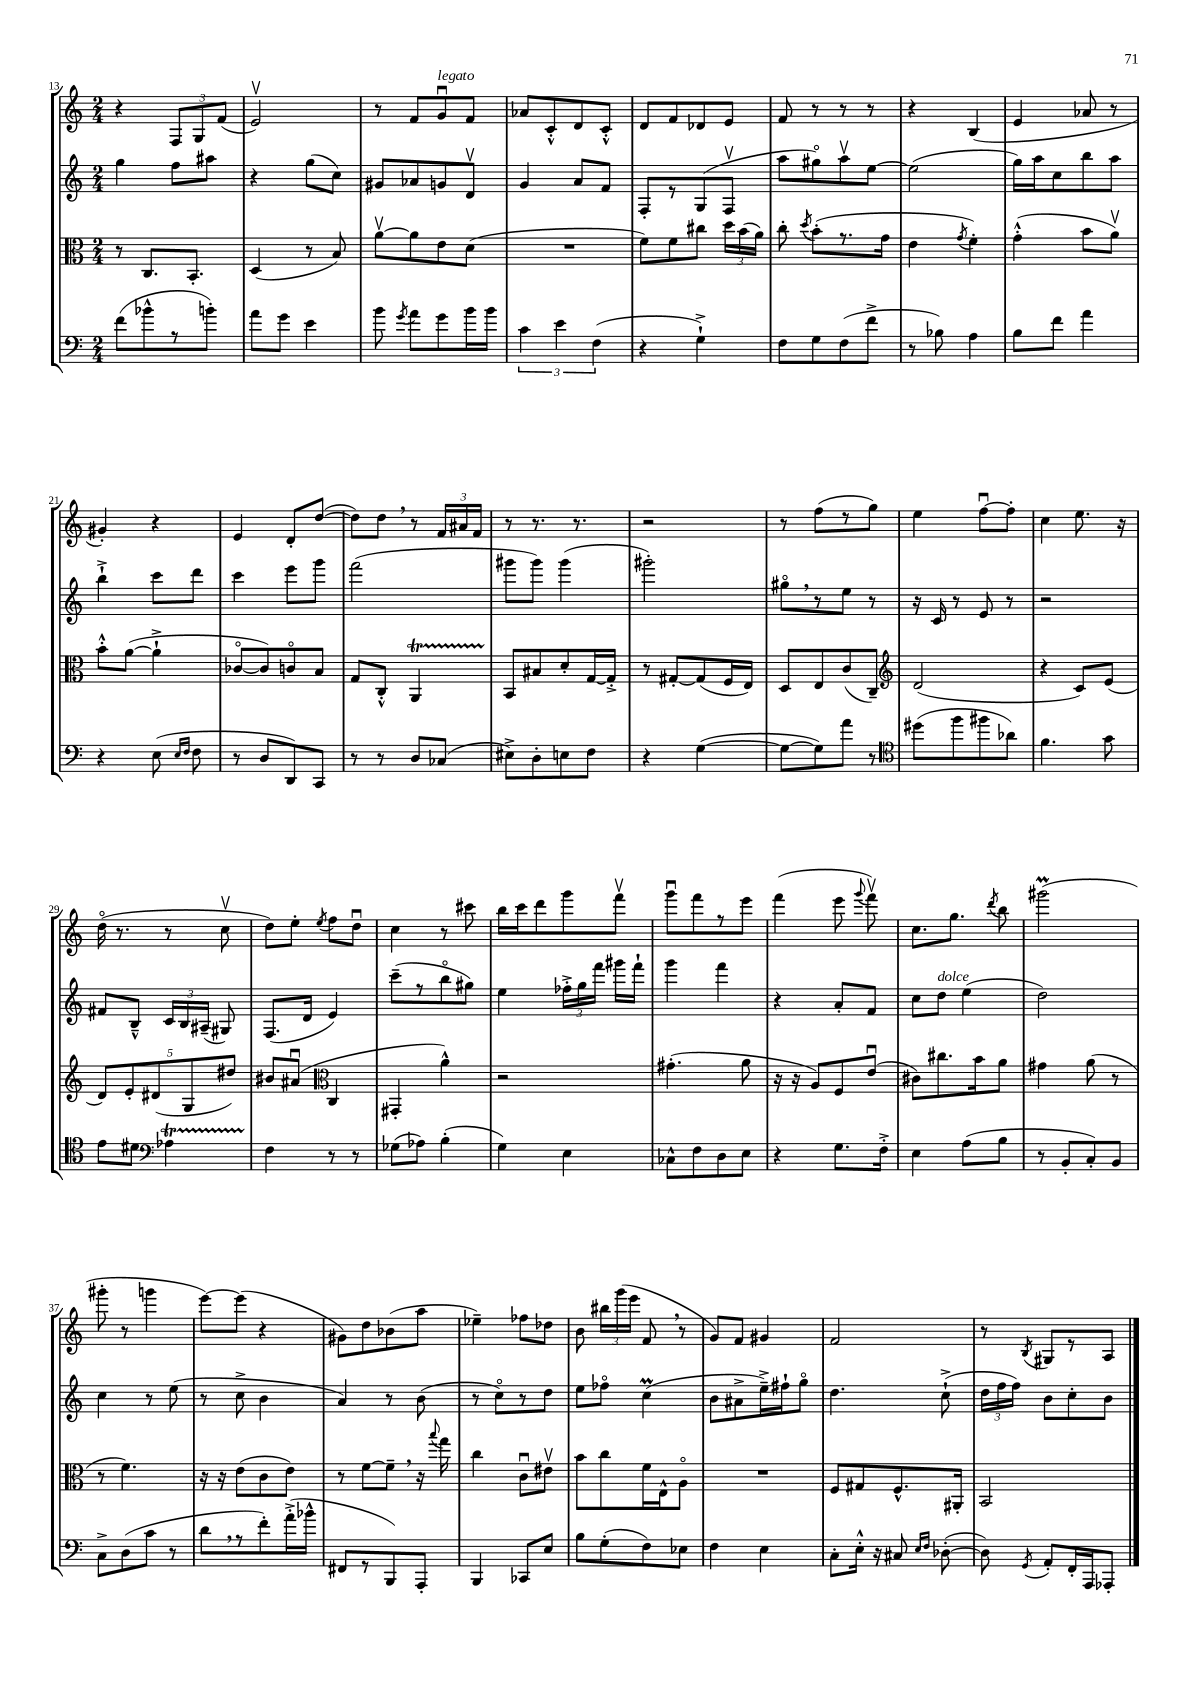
<<
\new StaffGroup <<
\new Staff = "s0" {
    \clef treble \key c \major \numericTimeSignature \time 2/4
    \autoBeamOff r4 \tuplet 3/2 { f8[ g8 f'8]( } |
    e'2\upbow) |
    r8 f'8[ g'8\downbow^\markup { \italic "legato" } f'8] |
    aes'8[ c'8-.-^ d'8 c'8]-.-^ |
    d'8[ f'8 des'8 e'8] |
    f'8 r8 r8 r8 |
    r4 b4( |
    e'4 aes'8 r8 |
    gis'4-.) r4 |
    e'4 d'8[-. d''8]~( |
    d''8[) d''8] \breathe r8 \tuplet 3/2 { f'16[ ais'16 f'16] } |
    r8 r8. r8. |
    r2 |
    r8 f''8[( r8 g''8]) |
    e''4 f''8[~\downbow f''8]-. |
    c''4 e''8. r16 |
    d''16\flageolet( r8. r8 c''8\upbow |
    d''8[) e''8]-. \acciaccatura { e''8 } f''8[ d''8]\downbow |
    c''4 r8 cis'''8 |
    b''16[ c'''16 d'''8 g'''8 f'''8]\upbow |
    g'''8[\downbow f'''8 r8 e'''8] |
    f'''4( e'''8 \appoggiatura { g'''8 } f'''8\upbow) |
    c''8.[ g''8.] \acciaccatura { d'''8 } b''8 |
    gis'''2\prall( |
    gis'''8-. r8 g'''4 |
    e'''8[~) e'''8]( r4 |
    gis'8[) d''8 bes'8( a''8] |
    ees''4--) fes''8[ des''8] |
    b'8 \tuplet 3/2 { bis''16[ g'''16( e'''16] } f'8 \breathe r8 |
    g'8[) f'8] gis'4 |
    f'2 |
    r8 \acciaccatura { b8 } gis8[ r8 a8] \bar "|." |
}
\new Staff = "s1" {
    \clef treble \key c \major \numericTimeSignature \time 2/4
    \autoBeamOff g''4 f''8[ ais''8] |
    r4 g''8[( c''8]) |
    gis'8[ aes'8 g'8 d'8]\upbow |
    g'4 a'8[ f'8] |
    f8[-. r8 g8( f8]\upbow |
    a''8[ gis''8\flageolet) a''8\upbow e''8]~ |
    e''2( |
    g''16[) a''16 c''8 b''8 a''8] |
    b''4-!-> c'''8[ d'''8] |
    c'''4 e'''8[ g'''8] |
    f'''2( |
    gis'''8[ gis'''8]) gis'''4( |
    gis'''2-.) |
    gis''8[\flageolet \breathe r8 e''8] r8 |
    r16 c'16 r8 e'8 r8 |
    r2 |
    fis'8[ b8]---^ \tuplet 3/2 { c'16[ b16 ais16]--( } gis8) |
    f8.[( d'16] e'4) |
    c'''8[--( r8 b''8\flageolet gis''8]) |
    e''4 \tuplet 3/2 { fes''16[-.-> g''16 f'''16] } gis'''16[ f'''16]-! |
    g'''4 f'''4 |
    r4 a'8[-. f'8] |
    c''8[ d''8]^\markup { \italic "dolce" } e''4( |
    d''2) |
    c''4 r8 e''8( |
    r8 c''8-> b'4 |
    a'4) r8 b'8( |
    r8 c''8[\flageolet) r8 d''8] |
    e''8[ fes''8]\flageolet c''4\prall( |
    b'8[ ais'8-> e''16--->) fis''16-! g''8]\flageolet |
    d''4. c''8-!->( |
    \tuplet 3/2 { d''16[ f''16 f''16]) } b'8[ c''8-. b'8] \bar "|." |
}
\new Staff = "s2" {
    \clef alto \key c \major \numericTimeSignature \time 2/4
    \autoBeamOff r8 c8.[ b,8.]-. |
    d4( r8 b8) |
    a'8[~\upbow a'8 e'8 d'8]( |
    R2 |
    f'8[) f'8 cis''8] \tuplet 3/2 { d''16[ b'16( a'16]) } |
    c''8-. \acciaccatura { d''8 } b'8[-.( r8. g'16] |
    e'4 \acciaccatura { g'8 } f'4-.) |
    g'4-.-^( b'8[ a'8]\upbow) |
    b'8[-.-^ a'8]~( a'4-!-> |
    ces'8[~\flageolet ces'8) c'8\flageolet b8] |
    g8[ c8]-.-^ a,4\startTrillSpan |
    b,8[\stopTrillSpan bis8 d'8-. g16~ g16]-.-> |
    r8 gis8[~-. gis8( f16 e16]) |
    d8[ e8 c'8( c8]--) |
    \clef treble d'2( |
    r4 c'8[) e'8]( |
    \tuplet 5/4 { d'8[) e'8-. dis'8( g8 dis''8]) } |
    bis'8[ ais'8]\downbow( \clef alto c4 |
    gis,4-. a'4-^) |
    r2 |
    gis'4.-.( a'8 |
    r16 r16 a8[) f8 e'8]\downbow( |
    cis'8[) cis''8. b'16 a'8] |
    gis'4 a'8( r8 |
    r8 f'4.) |
    r16 r16 e'8[( c'8 e'8]) |
    r8 f'8[~ f'8]-- \breathe r16 \appoggiatura { b''8 } g''16 |
    c''4 c'8[\downbow eis'8]\upbow |
    b'8[ c''8 f'16 e16-^ a8]\flageolet |
    R2 |
    f8[ gis8 f8.-^ ais,16]-. |
    b,2 \bar "|." |
}
\new Staff = "s3" {
    \clef bass \key c \major \numericTimeSignature \time 2/4
    \autoBeamOff f'8[( bes'8-^ r8 b'8]-.) |
    a'8[ g'8] e'4 |
    b'8 \acciaccatura { g'8 } a'8[ g'8 b'16 b'16] |
    \tuplet 3/2 { c'4 e'4 f4( } |
    r4 g4-!->) |
    f8[ g8 f8( f'8]-> |
    r8 bes8) a4 |
    b8[ f'8] a'4 |
    r4 e8( \grace { e16[ f16] } f8 |
    r8 d8[ d,8) c,8] |
    r8 r8 d8[ ces8]( |
    eis8[->) d8-. e8 f8] |
    r4 g4~( |
    g8[~ g8) a'8] r8 |
    \clef tenor dis''8[( f''8 fis''8 aes'8]) |
    f'4. g'8 |
    e'8[ dis'8] \clef bass aes4\startTrillSpan |
    f4\stopTrillSpan r8 r8 |
    ges8[( aes8]) b4-.( |
    g4) e4 |
    ces8[-^ f8 d8 e8] |
    r4 g8.[ f16]-.-> |
    e4 a8[( b8] |
    r8 b,8[-. c8-.) b,8] |
    c8[-> d8( c'8] r8 |
    d'8[ \breathe r8 f'8-.) a'16-.->( bes'16]-^ |
    fis,8[ r8 b,,8) a,,8]-. |
    b,,4 ces,8[ e8] |
    b8[ g8-.( f8) ees8] |
    f4 e4 |
    c8[-. e16]-.-^ r16 cis8 \grace { e16[ f16] } des8~-.( |
    des8) \acciaccatura { g,8 } a,8[-. f,16-. a,,16 aes,,8]-. \bar "|." |
}
>>
>>
\layout { \context { \Score currentBarNumber = #13 } }
